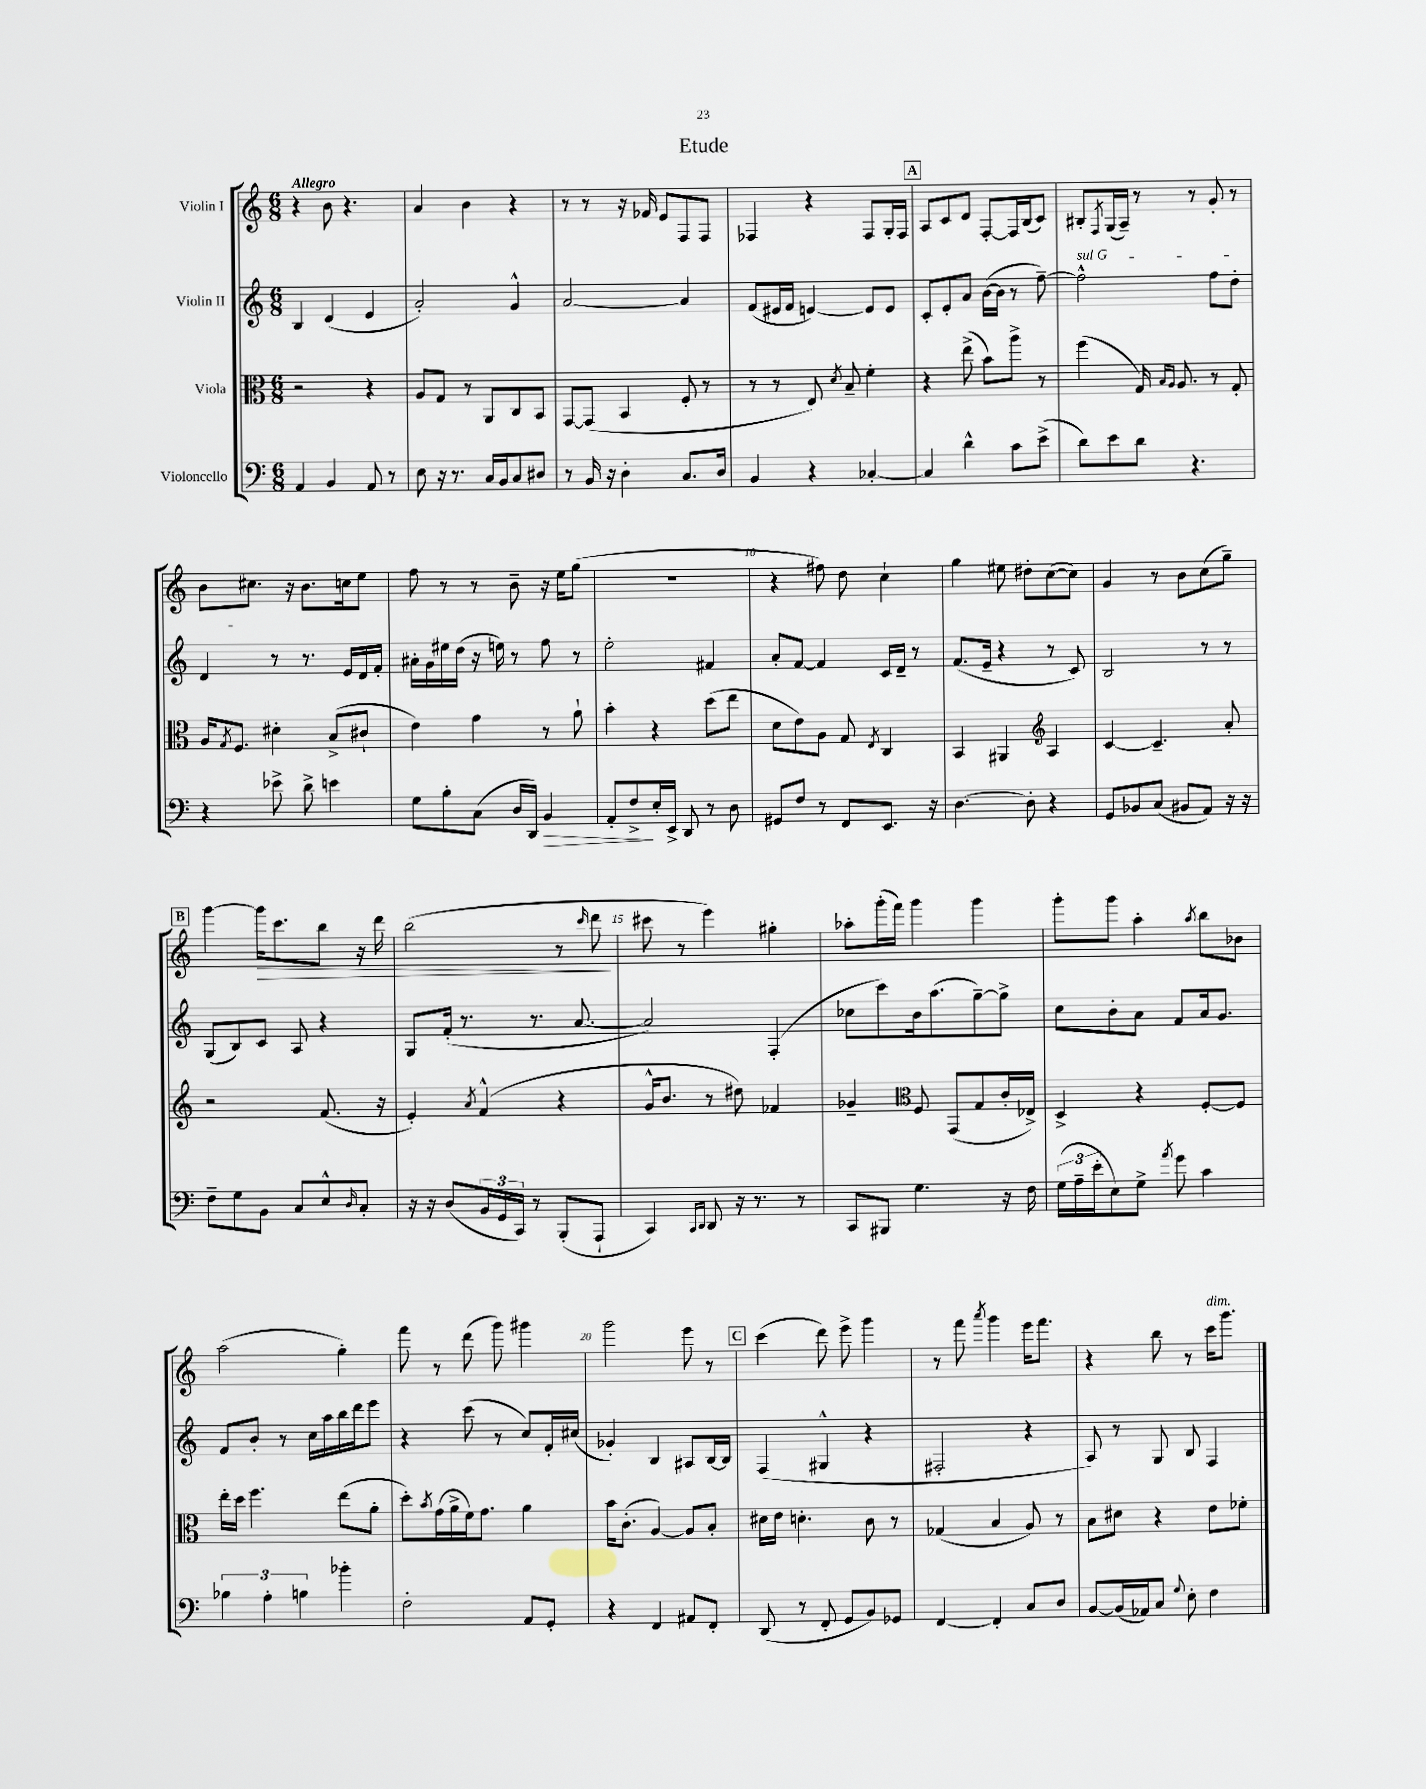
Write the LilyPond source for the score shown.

\header { title = "Etude" }
<<
\new StaffGroup <<
\new Staff = "s0" \with { instrumentName = "Violin I" } {
    \clef treble \key c \major \numericTimeSignature \time 6/8 \tempo "Allegro"
    r4 b'8 r4. |
    a'4 b'4 r4 |
    r8 r8 r16 fes'16 e'8 f8 f8 |
    fes4 r4 fes8 g16-. fes16 |
    \mark \markup { \box "A" } a8 c'8 d'8 f8~-. f16 b16( c'8) |
    bis8-. \acciaccatura { f8 } g16( a16--) r8 r8 g'8-. r8 |
    b'8 cis''8. r16 b'8. c''16 e''8 |
    f''8 r8 r8 b'8-- r16 e''16 g''8( |
    R2. |
    r4 fis''8) d''8 c''4-! |
    g''4 eis''8 dis''8-. c''8~( c''8) |
    g'4 r8 b'8 c''8( g''8--) |
    \mark \markup { \box "B" } g'''4~ g'''16\> c'''8. b''8 r16 d'''16 |
    b''2( r8 \grace { c'''16 } d'''8\! |
    cis'''8 r8 e'''4) gis''4-. |
    aes''8-. g'''16-.( f'''16) g'''4 g'''4 |
    g'''8-. g'''8 a''4-. \acciaccatura { a''8 } b''8 bes'8 |
    a''2( g''4-.) |
    f'''8 r8 d'''8( g'''8) gis'''4 |
    g'''2 e'''8 r8 |
    \mark \markup { \box "C" } c'''4( d'''8) e'''8-> g'''4 |
    r8 f'''8 \acciaccatura { a'''8 } g'''4 e'''16 f'''8. |
    r4 b''8 r8 c'''16^\markup { \italic "dim." } g'''8. \bar "|." |
}
\new Staff = "s1" \with { instrumentName = "Violin II" } {
    \clef treble \key c \major \numericTimeSignature \time 6/8
    b4 d'4( e'4 |
    a'2-.) g'4-^ |
    a'2~ a'4 |
    f'8( eis'16 f'16 e'4~) e'8 e'8 |
    \mark \markup { \box "A" } c'8-. e'8-. a'8 b'16~( b'16 r8 f''8~--) |
    \once \override TextSpanner.bound-details.left.text = \markup { \italic "sul G" } f''2-^\startTextSpan f''8 d''8-. |
    d'4\stopTextSpan r8 r8. e'16 d'16 f'16-. |
    ais'16-. g'16 eis''16 d''16( r16 e''16) r8 f''8 r8 |
    e''2-. fis'4 |
    a'8-. f'8~ f'4 c'16 d'16-- r8 |
    f'8.( e'16-- r4 r8 c'8) |
    b2 r8 r8 |
    \mark \markup { \box "B" } g8( b8) c'8 a8 r4 |
    g8 f'16-.( r8. r8. a'8.~ |
    a'2) f4-.( |
    ces''8 c'''8) b'16 a''8.( g''8~--) g''8-> |
    c''8 b'8-. a'8 f'8 a'16 g'8. |
    f'8 b'8-. r8 c''16 a''16 b''16 d'''16 e'''8 |
    r4 c'''8( r8 c''8) f'16-. cis''16( |
    ges'4-.) b4 ais8 b16~ b16 |
    \mark \markup { \box "C" } f4( gis4-^ r4 |
    fis2-. r4 |
    a8) r8 g8 b8 f4 \bar "|." |
}
\new Staff = "s2" \with { instrumentName = "Viola" } {
    \clef alto \key c \major \numericTimeSignature \time 6/8
    r2 r4 |
    a8 g8 r8 a,8 c8 b,8 |
    g,8~ g,8( b,4 f8-. r8 |
    r8 r8 e8) \acciaccatura { d'8 } b8-- f'4-. |
    \mark \markup { \box "A" } r4 e''8->( b'8) a''8-> r8 |
    f''4( g16) \grace { b16 a16 } a8. r8 g8-. |
    a16 \acciaccatura { g8 } f8. dis'4-. b8->( cis'8-! |
    e'4) g'4 r8 a'8-! |
    b'4-. r4 d''8( e''8 |
    d'8 e'8) a8 g8 \acciaccatura { e8 } c4 |
    b,4 ais,4 \clef treble a4 |
    c'4~ c'4.-- a'8-. |
    \mark \markup { \box "B" } r2 f'8.( r16 |
    e'4-.) \acciaccatura { a'8 } f'4-^( r4 |
    g'16-^ b'8. r8 dis''8) fes'4 |
    ges'4-- \clef alto f8 g,8( g8 c'16-. ees16->) |
    d4-> r4 f8~-. f8 |
    e''16-. d''16 f''4. e''8( a'8-. |
    d''8-.) \acciaccatura { b'8 } g'16( a'16-> f'16) g'8. a'4 |
    b'16 c'8.-.( a4~) a8 b8-. |
    \mark \markup { \box "C" } dis'16 e'16 d'4.-. c'8 r8 |
    ges4( b4 a8) r8 |
    b8 dis'8 r4 e'8 fes'8-. \bar "|." |
}
\new Staff = "s3" \with { instrumentName = "Violoncello" } {
    \clef bass \key c \major \numericTimeSignature \time 6/8
    a,4 b,4 a,8 r8 |
    e8 r16 r8. c16 b,16 c8 dis8 |
    r8 b,16 r16 d4-. c8. d16 |
    b,4 r4 ces4~-. |
    \mark \markup { \box "A" } ces4 d'4-^ c'8 e'8->( |
    d'8) e'8 d'8 r4. |
    r4 ees'8-> d'8-> e'4 |
    g8 b8-. c8( d16 d,16) b,4\> |
    a,8-. f8->\! e16-. e,16-> d,8 r8 d8 |
    gis,8 f8 r8 f,8 e,8. r16 |
    d4.~ d8-. r4 |
    g,8 bes,8 c8( bis,8 a,8) r16 r16 |
    \mark \markup { \box "B" } f8-- g8 b,8 c8 e8-^ \grace { d16 } c8-. |
    r16 r16 d8( \tuplet 3/2 { b,16 g,16 c,16) } r8 b,,8-.( a,,8-! |
    c,4) \grace { c,16 d,16 } d,8 r16 r8. r8 |
    c,8 bis,,8 g4. r16 f16 |
    \tuplet 3/2 { g16( a16-- e'16-. } e8) g8-> \acciaccatura { a'8 } g'8 c'4 |
    \tuplet 3/2 { bes4 a4-. b4 } bes'4-. |
    f2-. a,8 g,8-. |
    r4 f,4 ais,8 f,8-. |
    \mark \markup { \box "C" } d,8( r8 f,8-. g,8 b,8) ges,8 |
    f,4~ f,4-. c8 d8 |
    b,8~ b,16( aes,16) c8 \appoggiatura { g8 } e8-. f4 \bar "|." |
}
>>
>>
\layout { \context { \Score \override BarNumber.break-visibility = ##(#f #t #t) barNumberVisibility = #(every-nth-bar-number-visible 5) } }
